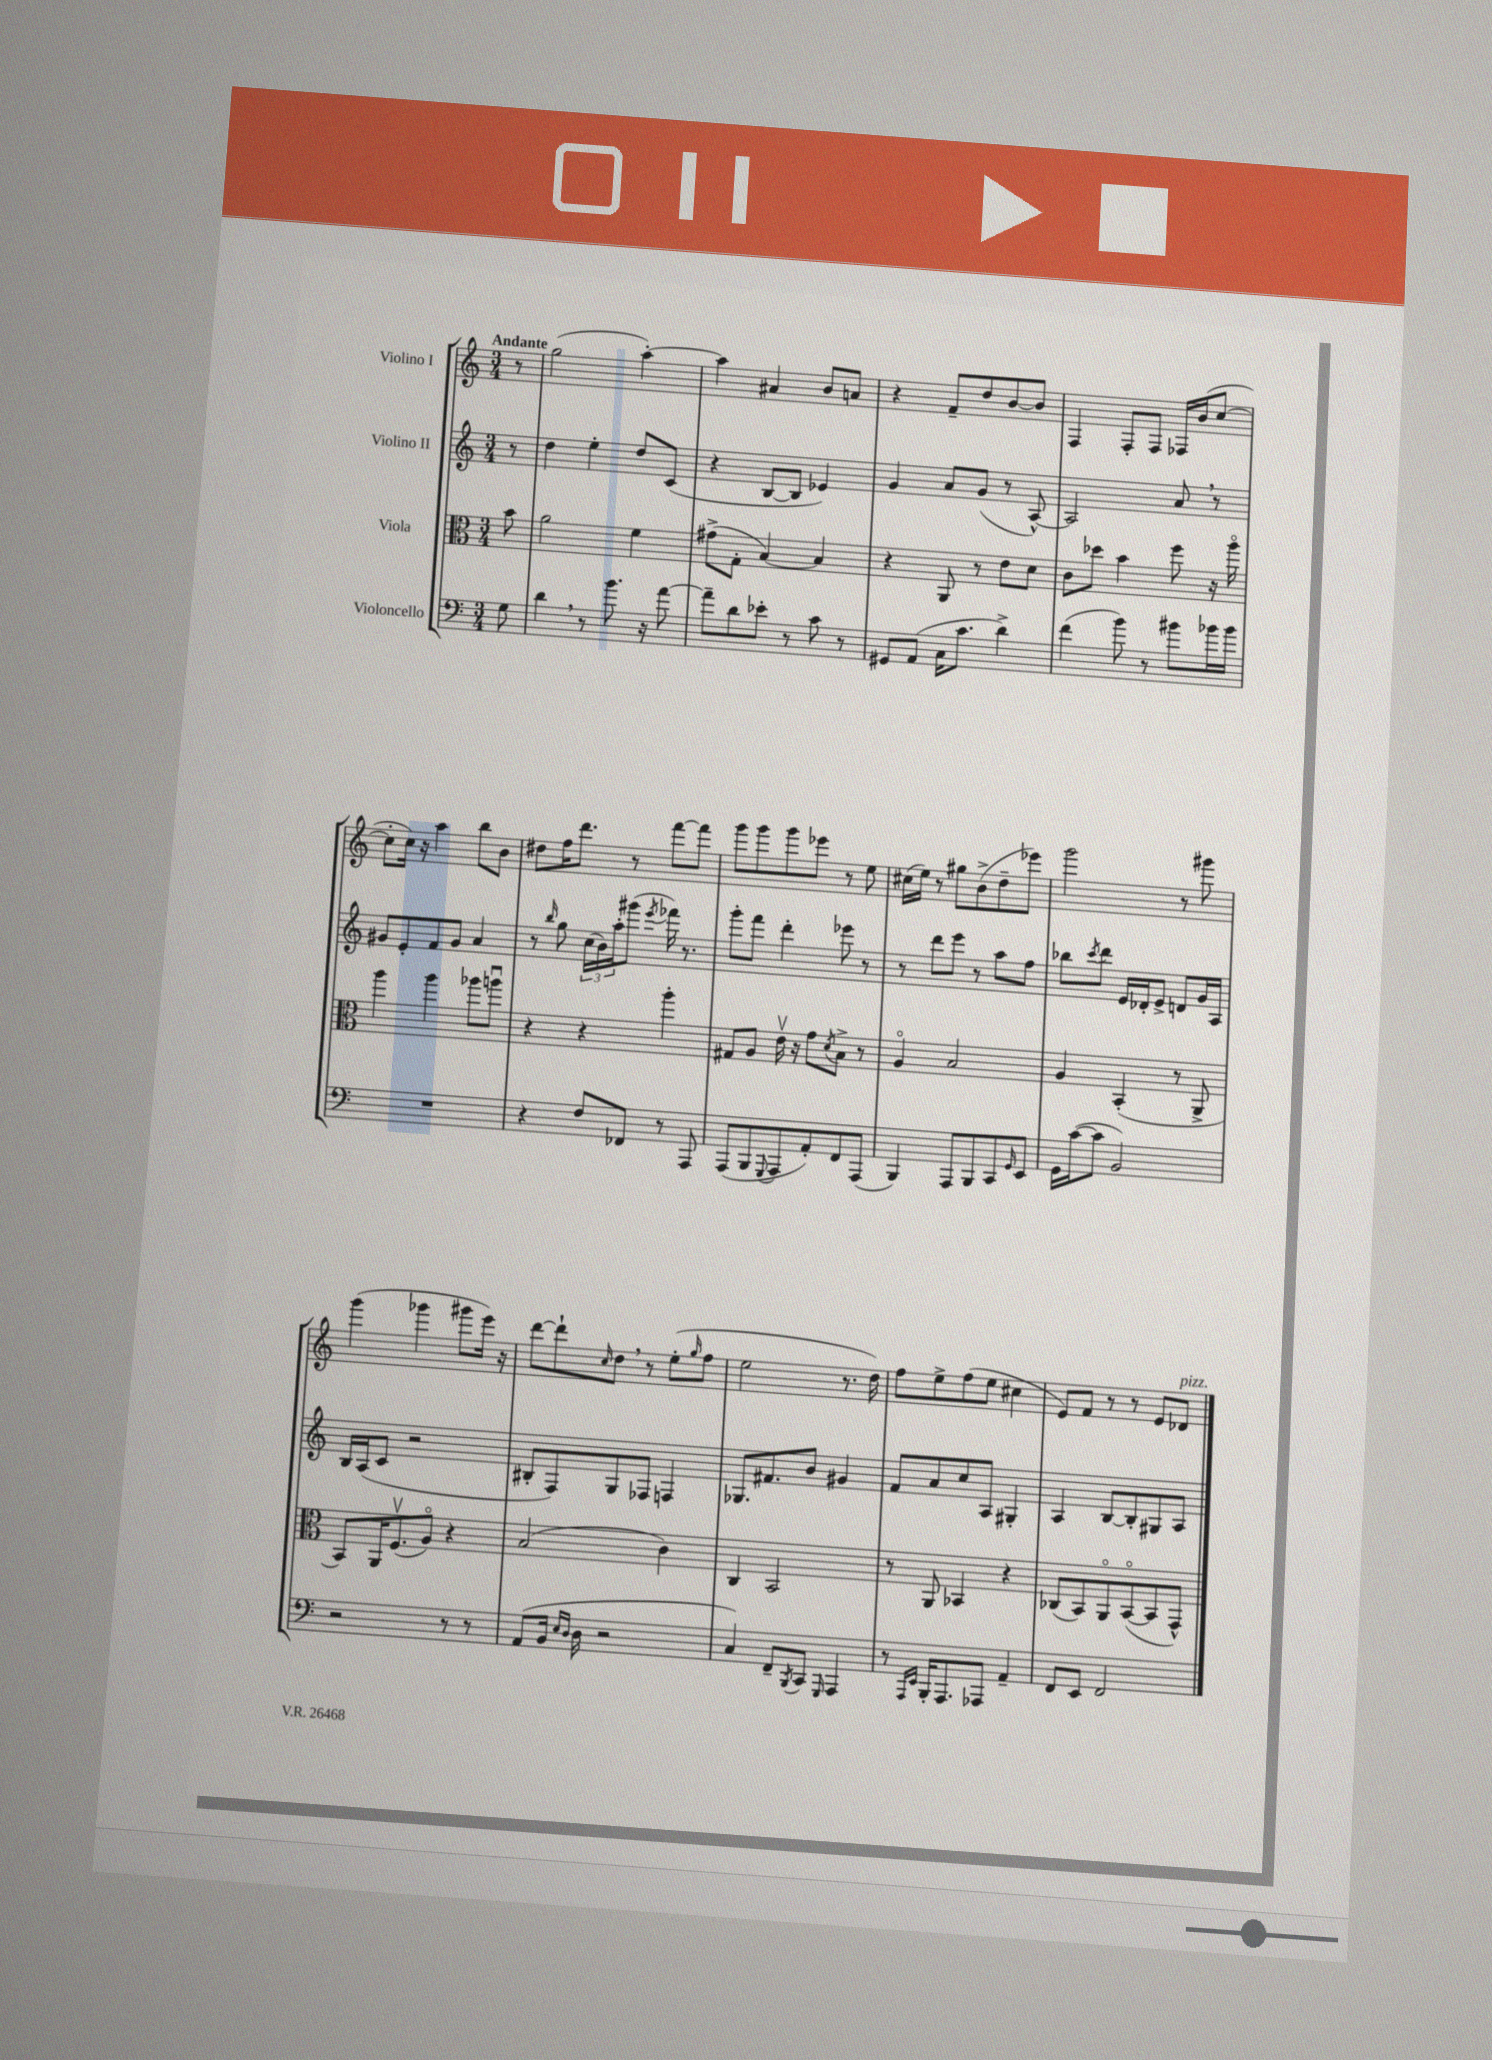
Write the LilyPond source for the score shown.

<<
\new StaffGroup <<
\new Staff = "s0" \with { instrumentName = "Violino I" } {
    \clef treble \key c \major \numericTimeSignature \time 3/4 \partial 8 \tempo "Andante"
    r8 |
    g''2( a''4~-.) |
    a''4 ais'4 b'8 a'8 |
    r4 f'8-- d''8 b'8~ b'8 |
    f4 f8-. f8 fes16 b'16( c''8~ |
    c''8-. c''16) r16 a''4 b''8 b'8 |
    dis''8 f''16 d'''8. r8 f'''8~ f'''8 |
    g'''8 g'''8 g'''8 ees'''8 r8 e''8 |
    cis''16( e''16) r8 gis''8 b'8->( d''8-- ees'''8) |
    g'''2 r8 gis'''8 |
    g'''4( ges'''4 gis'''8 e'''16) r16 |
    d'''8~ d'''8-! \grace { c''16 } d''8 \breathe r8 e''8-.( \grace { g''16 } f''8 |
    e''2 r8. d''16) |
    f''8 e''8-> f''8( e''8 cis''4 |
    e'8) f'8 r8 r8 e'8 des'8^\markup { \italic "pizz." } \bar "|." |
}
\new Staff = "s1" \with { instrumentName = "Violino II" } {
    \clef treble \key c \major \numericTimeSignature \time 3/4 \partial 8
    r8 |
    d''4 e''4-. d''8 c'8( |
    r4 b8~ b8 ees'4) |
    g'4 a'8 g'8( r8 a8~-^) |
    a2 a'8 \breathe r8 |
    gis'8 e'8-. f'8 gis'8 a'4 |
    r8 \grace { b''16 } g''8 \tuplet 3/2 { c''16( b'16) a''16-. } gis'''8( \acciaccatura { e'''8 } fes'''16) r8. |
    g'''8-. f'''8 d'''4-. ees'''8 r8 |
    r8 d'''8 e'''8 r8 a''8 f''8 |
    bes''8 \acciaccatura { c'''8 } d'''8 e'16 des'16-. e'8-> d'8 g'16 a16 |
    b16 a16( c'8 r2 |
    bis8-. f8) g8 fes8 f4 |
    ges8. fis'8. b'8 gis'4 |
    f'8 a'8 c''8 a8 gis4-. |
    a4 b8~ b8-. gis8 a8 \bar "|." |
}
\new Staff = "s2" \with { instrumentName = "Viola" } {
    \clef alto \key c \major \numericTimeSignature \time 3/4 \partial 8
    b'8 |
    a'2 f'4 |
    gis'8->( g8-. b4~) b4 |
    r4 a,8 r8 e'8 d'8 |
    c'8 des''8 b'4 f''8 r16 a''16\flageolet |
    a''4 a''4 aes''8 a''8\downbow |
    r4 r4 a''4-. |
    gis8 a8 e'16\upbow r16 g'8 \acciaccatura { d'8 } b8-> r8 |
    a4\flageolet b2 |
    a4 b,4-.( r8 a,8-> |
    b,8) a,16 f8.\upbow( a8\flageolet) r4 |
    b2( c'4) |
    c4 b,2 |
    r8 a,8 bes,4 r4 |
    ces8( b,8) a,8\flageolet b,8~\flageolet( b,8 g,8-^) \bar "|." |
}
\new Staff = "s3" \with { instrumentName = "Violoncello" } {
    \clef bass \key c \major \numericTimeSignature \time 3/4 \partial 8
    g8 |
    d'4 \breathe r8 b'8. r16 a'8~ |
    a'8-- d'8 ees'8-. r8 c'8 r8 |
    gis,8 a,8( c16 c'8. d'4->) |
    f'4( b'8) r8 bis'8 bes'16 bes'16 |
    R2. |
    r4 f8 fes,8 r8 a,,8 |
    a,,8( b,,8 \appoggiatura { g,,8 } a,,8 a,8-.) f,8 a,,8( |
    b,,4) a,,8 b,,8 c,8 \grace { g,16 } e,8 |
    g,16 c'16~( c'8 b,2) |
    r2 r8 r8 |
    a,8( b,16 \grace { e16 d16 } d16 r2 |
    c4) f,8-- \acciaccatura { b,,8 } c,8 \grace { g,,16 } a,,4 |
    r8 \grace { a,,16 e,16 } b,,16-. a,,8. aes,,8 a,4-- |
    f,8 e,8 f,2 \bar "|." |
}
>>
>>
\layout { \context { \Score \remove "Bar_number_engraver" } }
